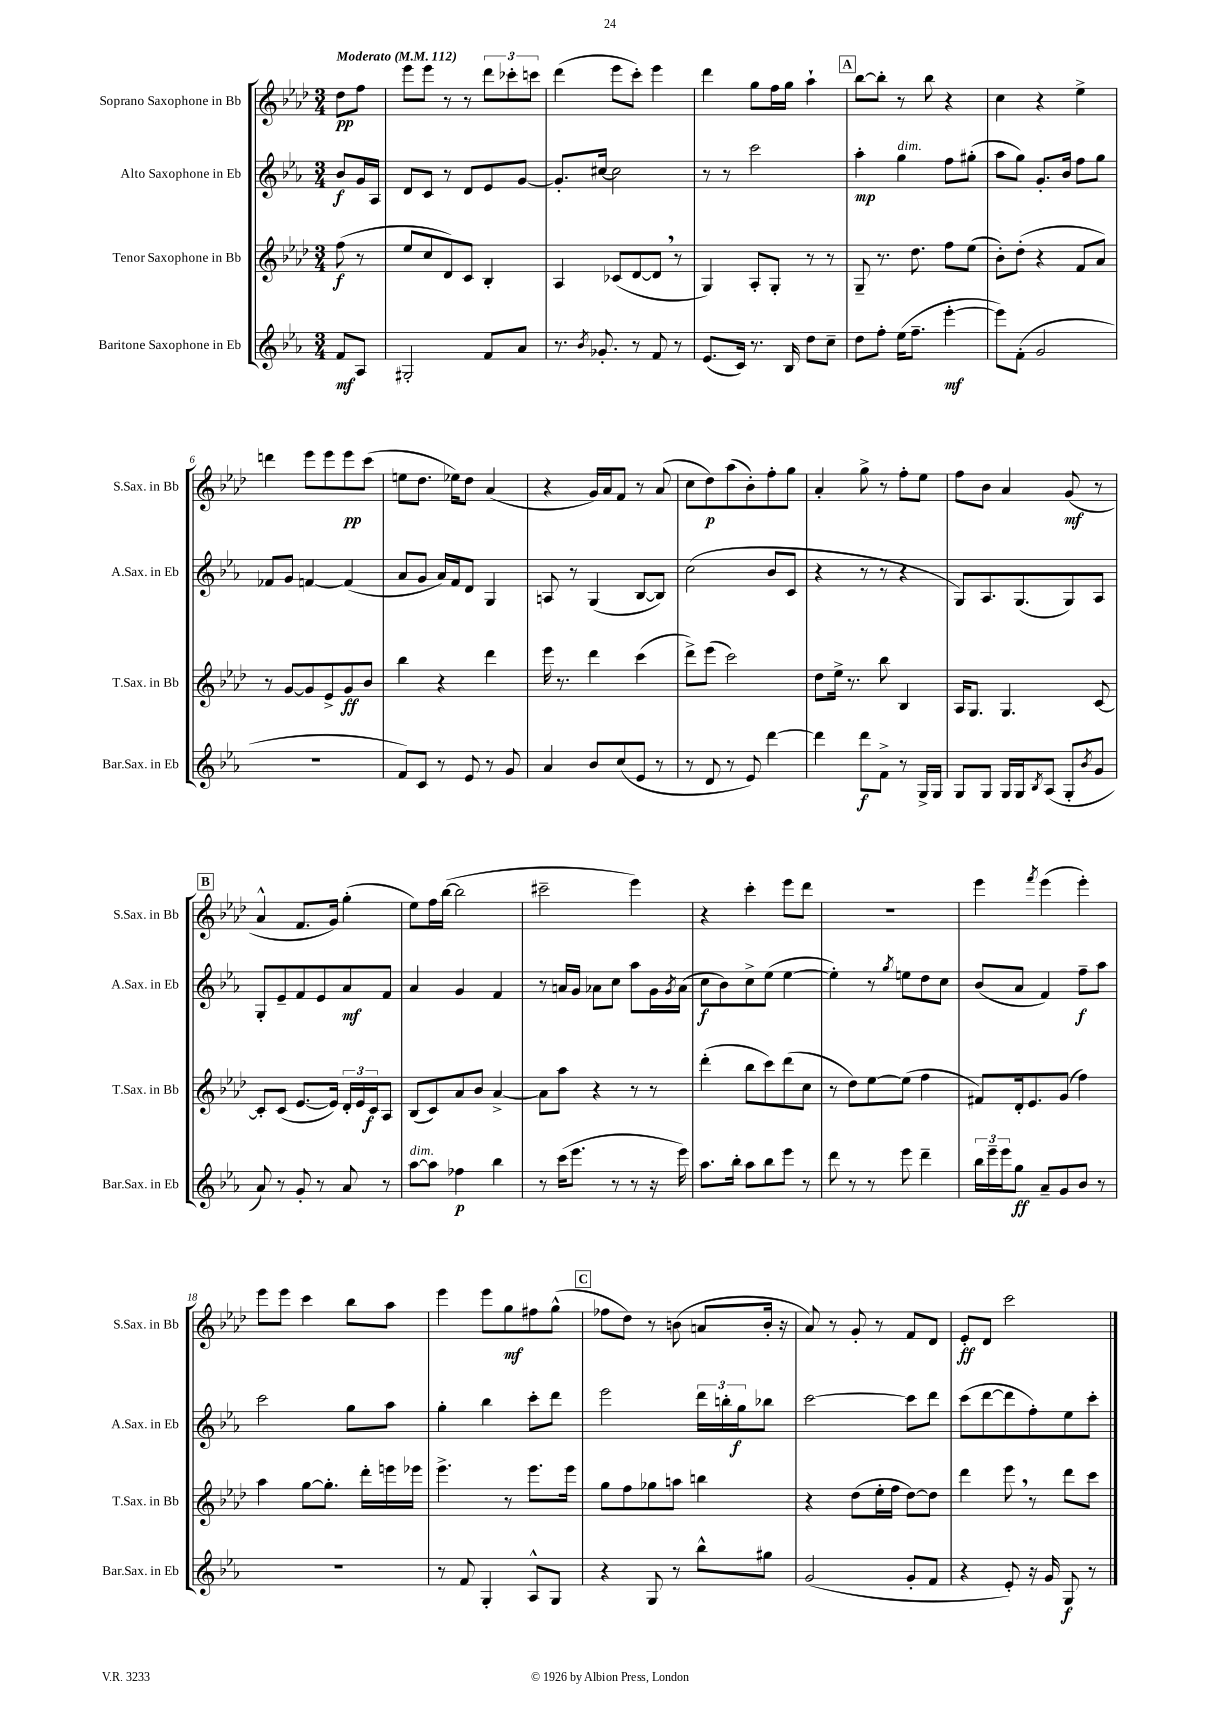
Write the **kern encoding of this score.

**kern	**dynam	**kern	**dynam	**kern	**dynam	**kern	**dynam
*part4	*part4	*part3	*part3	*part2	*part2	*part1	*part1
*staff4	*staff4	*staff3	*staff3	*staff2	*staff2	*staff1	*staff1
*I"Baritone Saxophone in Eb	*	*I"Tenor Saxophone in Bb	*	*I"Alto Saxophone in Eb	*	*I"Soprano Saxophone in Bb	*
*I'Bar.Sax. in Eb	*	*I'T.Sax. in Bb	*	*I'A.Sax. in Eb	*	*I'S.Sax. in Bb	*
*clefG2	*	*clefG2	*	*clefG2	*	*clefG2	*
*k[b-e-a-]	*	*k[b-e-a-d-]	*	*k[b-e-a-]	*	*k[b-e-a-d-]	*
*M3/4	*	*M3/4	*	*M3/4	*	*M3/4	*
*MM112	*	*MM112	*	*MM112	*	*MM112	*
=	=	=	=	=	=	=	=
!	!	!	!	!	!	!LO:TX:a:B:t=Moderato	!
8f/L	mf	(8ff\	f	8b-/L	f	8dd-\L	pp
8A-/J	.	8r	.	16g/L	.	8ff\J	.
.	.	.	.	16A-/JJ	.	.	.
=1	=1	=1	=1	=1	=1	=1	=1
2G#X'/	.	8ee-/L	.	8d/L	.	8eee-\L	.
.	.	8cc/	.	8c/J	.	8eee-\J	.
.	.	8d-/)	.	8r	.	8r	.
.	.	8c/J	.	8d/L	.	8r	.
8f/L	.	4B-'/	.	8e-/	.	12ddd-\L	.
.	.	.	.	.	.	12ccc-X'\	.
8a-/J	.	.	.	[8g/J	.	.	.
.	.	.	.	.	.	12cccn\J	.
=2	=2	=2	=2	=2	=2	=2	=2
8.r	.	4A-/	.	8.g'/L]	.	(4ddd-\	.
8qb-/	.	.	.	.	.	.	.
8.g-X'/	.	.	.	[16cc#X/Jk	.	.	.
.	.	(8c-X/L	.	2cc#\]	.	8eee-\L	.
8r	.	[8d-/	.	.	.	8ccc'\J)	.
8f/	.	8d-,/J]	.	.	.	4eee-\	.
8r	.	8r	.	.	.	.	.
=3	=3	=3	=3	=3	=3	=3	=3
(8.e-/L	.	4G/)	.	8r	.	4ddd-\	.
.	.	.	.	8r	.	.	.
16c/Jk)	.	.	.	.	.	.	.
8.r	.	8A-'/L	.	2ccc\	.	8gg\L	.
.	.	8G'/J	.	.	.	16ff\L	.
16B-/	.	.	.	.	.	16gg\JJ	.
8dd\L	.	8r	.	.	.	4aa-`\	.
8cc~\J	.	8r	.	.	.	.	.
!!LO:REH:place=s1:t=A
=4	=4	=4	=4	=4	=4	=4	=4
8dd\L	.	8G~/	.	4aa-'\	mp	[8bb-\L	.
8ff'\J	.	8.r	.	.	.	8bb-'\J]	.
!	!	!	!	!LO:TX:a:i:t=dim.	!	!	!
(16ee-\KL	.	.	.	4gg\	.	8r	.
8.ff~\J	.	8.dd-\	.	.	.	.	.
.	.	.	.	.	.	8bb-\	.
[4eee-'\	mf	8ff\L	.	8ff\L	.	4r	.
.	.	(8ee-\J	.	(8gg#X'\J	.	.	.
=5	=5	=5	=5	=5	=5	=5	=5
8eee-\L])	.	8b-'\L)	.	8aa-\L	.	4cc\	.
(8f'\J	.	(8dd-'\J	.	8gg\J)	.	.	.
2g/	.	4r	.	8.g'/L	.	4r	.
.	.	.	.	16b-/Jk	.	.	.
.	.	8f/L	.	8ff\L	.	4ee-^\	.
.	.	8a-/J)	.	8gg\J	.	.	.
!!LO:LB:g=z
=6	=6	=6	=6	=6	=6	=6	=6
2.r	.	8r	.	8f-X/L	.	4dddn\	.
.	.	[8g/L	.	8g/J	.	.	.
.	.	8g/]	.	[4fn/	.	8eee-\L	.
.	.	8e-^/	.	.	.	8eee-\	.
.	.	8g/	ff	(4f/]	.	8eee-\	pp
.	.	8b-/J	.	.	.	(8ccc\J	.
=7	=7	=7	=7	=7	=7	=7	=7
8f/L)	.	4bb-\	.	8a-/L	.	8een\L	.
8c/J	.	.	.	8g/J	.	8.dd-\J	.
8r	.	4r	.	16a-/LL)	.	.	.
.	.	.	.	16f/J	.	16ee-X\KL)	.
8e-/	.	.	.	8d/J	.	8dd-\J	.
8r	.	4ddd-\	.	4G/	.	(4a-/	.
8g/	.	.	.	.	.	.	.
=8	=8	=8	=8	=8	=8	=8	=8
4a-/	.	16eee-\	.	8An/	.	4r	.
.	.	8.r	.	.	.	.	.
.	.	.	.	8r	.	.	.
8b-/L	.	4ddd-\	.	(4G/	.	16g/LL)	.
.	.	.	.	.	.	16a-/J	.
(8cc/	.	.	.	.	.	8f/J	.
8e-/J	.	(4ccc\	.	[8B-/L	.	8r	.
8r	.	.	.	8B-/J])	.	(8a-/	.
=9	=9	=9	=9	=9	=9	=9	=9
8r	.	8ddd-^\L)	.	(2cc\	.	8cc\L	.
8d/	.	(8eee-\J	.	.	.	8dd-\)	p
8r	.	2ccc\)	.	.	.	(8aa-\	.
8e-/)	.	.	.	.	.	8b-'\)	.
[4ddd\	.	.	.	8b-/L	.	8ff'\	.
.	.	.	.	8c/J	.	8gg\J	.
=10	=10	=10	=10	=10	=10	=10	=10
4ddd\]	.	8dd-\L	.	4r	.	4a-'/	.
.	.	16ee-^\Jk	.	.	.	.	.
.	.	8.r	.	.	.	.	.
8ddd\L	f	.	.	8r	.	8gg^\	.
8f^\J	.	8bb-\	.	8r	.	8r	.
8r	.	4B-/	.	4r	.	8ff'\L	.
16G^/LL	.	.	.	.	.	8ee-\J	.
16G/JJ	.	.	.	.	.	.	.
=11	=11	=11	=11	=11	=11	=11	=11
8G/L	.	16A-/KL	.	8G/L)	.	8ff\L	.
.	.	8.G/J	.	.	.	.	.
8G/J	.	.	.	8.A-/	.	8b-\J	.
16G/LL	.	4.G/	.	.	.	4a-/	.
16G/J	.	.	.	(8.G/	.	.	.
8qB-/	.	.	.	.	.	.	.
(8A-/J	.	.	.	.	.	.	.
8G'/L	.	.	.	8G/)	.	(8g/	mf
8qb-/	.	.	.	.	.	.	.
8g/J	.	[8c/	.	8A-/J	.	8r	.
!!LO:LB:g=z
!!LO:REH:place=s1:t=B
=12	=12	=12	=12	=12	=12	=12	=12
8a-/)	.	8c'/L]	.	8G'/L	.	4a-^^/	.
8r	.	(8c/J	.	8e-~/	.	.	.
8g'/	.	[8.e-/L	.	8f/	.	8.f/L	.
8r	.	.	.	8e-/	.	.	.
.	.	16e-/Jk])	.	.	.	16g/Jk)	.
8a-/	.	24d-'/LL	.	8a-/	mf	(4gg'\	.
.	.	24e-/	.	.	.	.	.
.	.	24c/J	f	.	.	.	.
8r	.	8A-/J	.	8f/J	.	.	.
=13	=13	=13	=13	=13	=13	=13	=13
!LO:TX:a:i:t=dim.	!	!	!	!	!	!	!
[8aa-\L	.	(8B-/L	.	4a-/	.	8ee-\L)	.
8aa-\J]	.	8c/)	.	.	.	16ff\L	.
.	.	.	.	.	.	([16bb-\JJ	.
4ff-X\	p	8a-/	.	4g/	.	2bb-\]	.
.	.	8b-/J	.	.	.	.	.
4bb-\	.	[4a-^/	.	4f/	.	.	.
=14	=14	=14	=14	=14	=14	=14	=14
8r	.	8a-\L]	.	8r	.	2ccc#X~\	.
(16ccc\KL	.	8aa-\J	.	16an/LL	.	.	.
8.eee-\J	.	.	.	16g/JJ	.	.	.
.	.	4r	.	8a-X\L	.	.	.
8r	.	.	.	8cc\J	.	.	.
8r	.	8r	.	8aa-\L	.	4eee-\)	.
16r	.	8r	.	16g\L	.	.	.
.	.	.	.	8qg/	.	.	.
16eee-\)	.	.	.	(16a-\JJ	.	.	.
=15	=15	=15	=15	=15	=15	=15	=15
8.aa-\L	.	(4ddd-'\	.	8cc\L	f	4r	.
.	.	.	.	8b-\)	.	.	.
16bb-'\Jk	.	.	.	.	.	.	.
8aa-\L	.	8bb-\L	.	8cc^\	.	4ccc'\	.
8bb-\	.	8ccc\)	.	(8ee-\J	.	.	.
8eee-\J	.	(8ddd-\	.	[4ee-\	.	8eee-\L	.
8r	.	8cc\J	.	.	.	8ddd-\J	.
=16	=16	=16	=16	=16	=16	=16	=16
8ddd\	.	8r	.	4ee-'\])	.	2.r	.
8r	.	8dd-\L)	.	.	.	.	.
8r	.	[8ee-\	.	8r	.	.	.
.	.	.	.	8qgg/	.	.	.
8eee-\	.	(8ee-\J]	.	8een\L	.	.	.
4ddd~\	.	4ff\	.	8dd\	.	.	.
.	.	.	.	8cc\J	.	.	.
=17	=17	=17	=17	=17	=17	=17	=17
24bb-\LL	.	8f#X/L)	.	(8b-/L	.	4eee-\	.
24eee-~\	.	.	.	.	.	.	.
24eee-\J	.	.	.	.	.	.	.
8gg\J	ff	16d-'/k	.	8a-/J	.	.	.
.	.	8.e-/	.	.	.	.	.
.	.	.	.	.	.	8qfff/	.
8a-~/L	.	.	.	4f/)	.	(4eee-\	.
8g/	.	(8g/J	.	.	.	.	.
8b-/J	.	4ff\)	.	8ff~\L	f	4eee-'\)	.
8r	.	.	.	8aa-\J	.	.	.
!!LO:LB:g=z
=18	=18	=18	=18	=18	=18	=18	=18
2.r	.	4aa-\	.	2ccc\	.	8eee-\L	.
.	.	.	.	.	.	8eee-\J	.
.	.	[8gg\L	.	.	.	4ccc\	.
.	.	8.gg'\J]	.	.	.	.	.
.	.	.	.	8gg\L	.	8bb-\L	.
.	.	16ddd-'\LL	.	.	.	.	.
.	.	16eeen\	.	8aa-\J	.	8aa-\J	.
.	.	16eee-X\JJ	.	.	.	.	.
=19	=19	=19	=19	=19	=19	=19	=19
8r	.	4.eee-^\	.	4gg'\	.	4eee-\	.
8f/	.	.	.	.	.	.	.
4G'/	.	.	.	4bb-\	.	8eee-\L	.
.	.	8r	.	.	.	8gg\	mf
8A-^^/L	.	8.eee-\L	.	8ccc'\L	.	8ff#X\	.
8G/J	.	.	.	8ddd\J	.	(8gg^^\J	.
.	.	16eee-\Jk	.	.	.	.	.
!!LO:REH:place=s1:t=C
=20	=20	=20	=20	=20	=20	=20	=20
4r	.	8gg\L	.	2eee-\	.	8ff-X\L	.
.	.	8ff\	.	.	.	8dd-\J)	.
8G/	.	8gg-X\	.	.	.	8r	.
8r	.	8aan\J	.	.	.	(8bn\	.
8bb-^^\L	.	4bbn\	.	24ddd\LL	.	8an/L	.
.	.	.	.	24bbn'\	.	.	.
.	.	.	.	24gg\J	f	.	.
8gg#X\J	.	.	.	8bb-X\J	.	16b'/Jk	.
.	.	.	.	.	.	16r	.
=21	=21	=21	=21	=21	=21	=21	=21
(2g/	.	4r	.	[2ccc\	.	8a-/)	.
.	.	.	.	.	.	8r	.
.	.	(8dd-\L	.	.	.	8g'/	.
.	.	16ee-'\L	.	.	.	8r	.
.	.	16ff\JJ	.	.	.	.	.
8g'/L	.	[8dd-\L)	.	8ccc\L]	.	8f/L	.
8f/J	.	8dd-\J]	.	8ddd\J	.	8d-/J	.
=22	=22	=22	=22	=22	=22	=22	=22
4r	.	4ddd-\	.	(8ccc\L	.	8e-'/L	ff
.	.	.	.	[8ddd\	.	8d-/J	.
8e-'/)	.	8eee-,\	.	8ddd\]	.	2ccc\	.
16r	.	8r	.	8ff'\)	.	.	.
16g/	.	.	.	.	.	.	.
8G/	f	8ddd-\L	.	8ee-\	.	.	.
8r	.	8ccc\J	.	8ccc'\J	.	.	.
==	==	==	==	==	==	==	==
*-	*-	*-	*-	*-	*-	*-	*-
